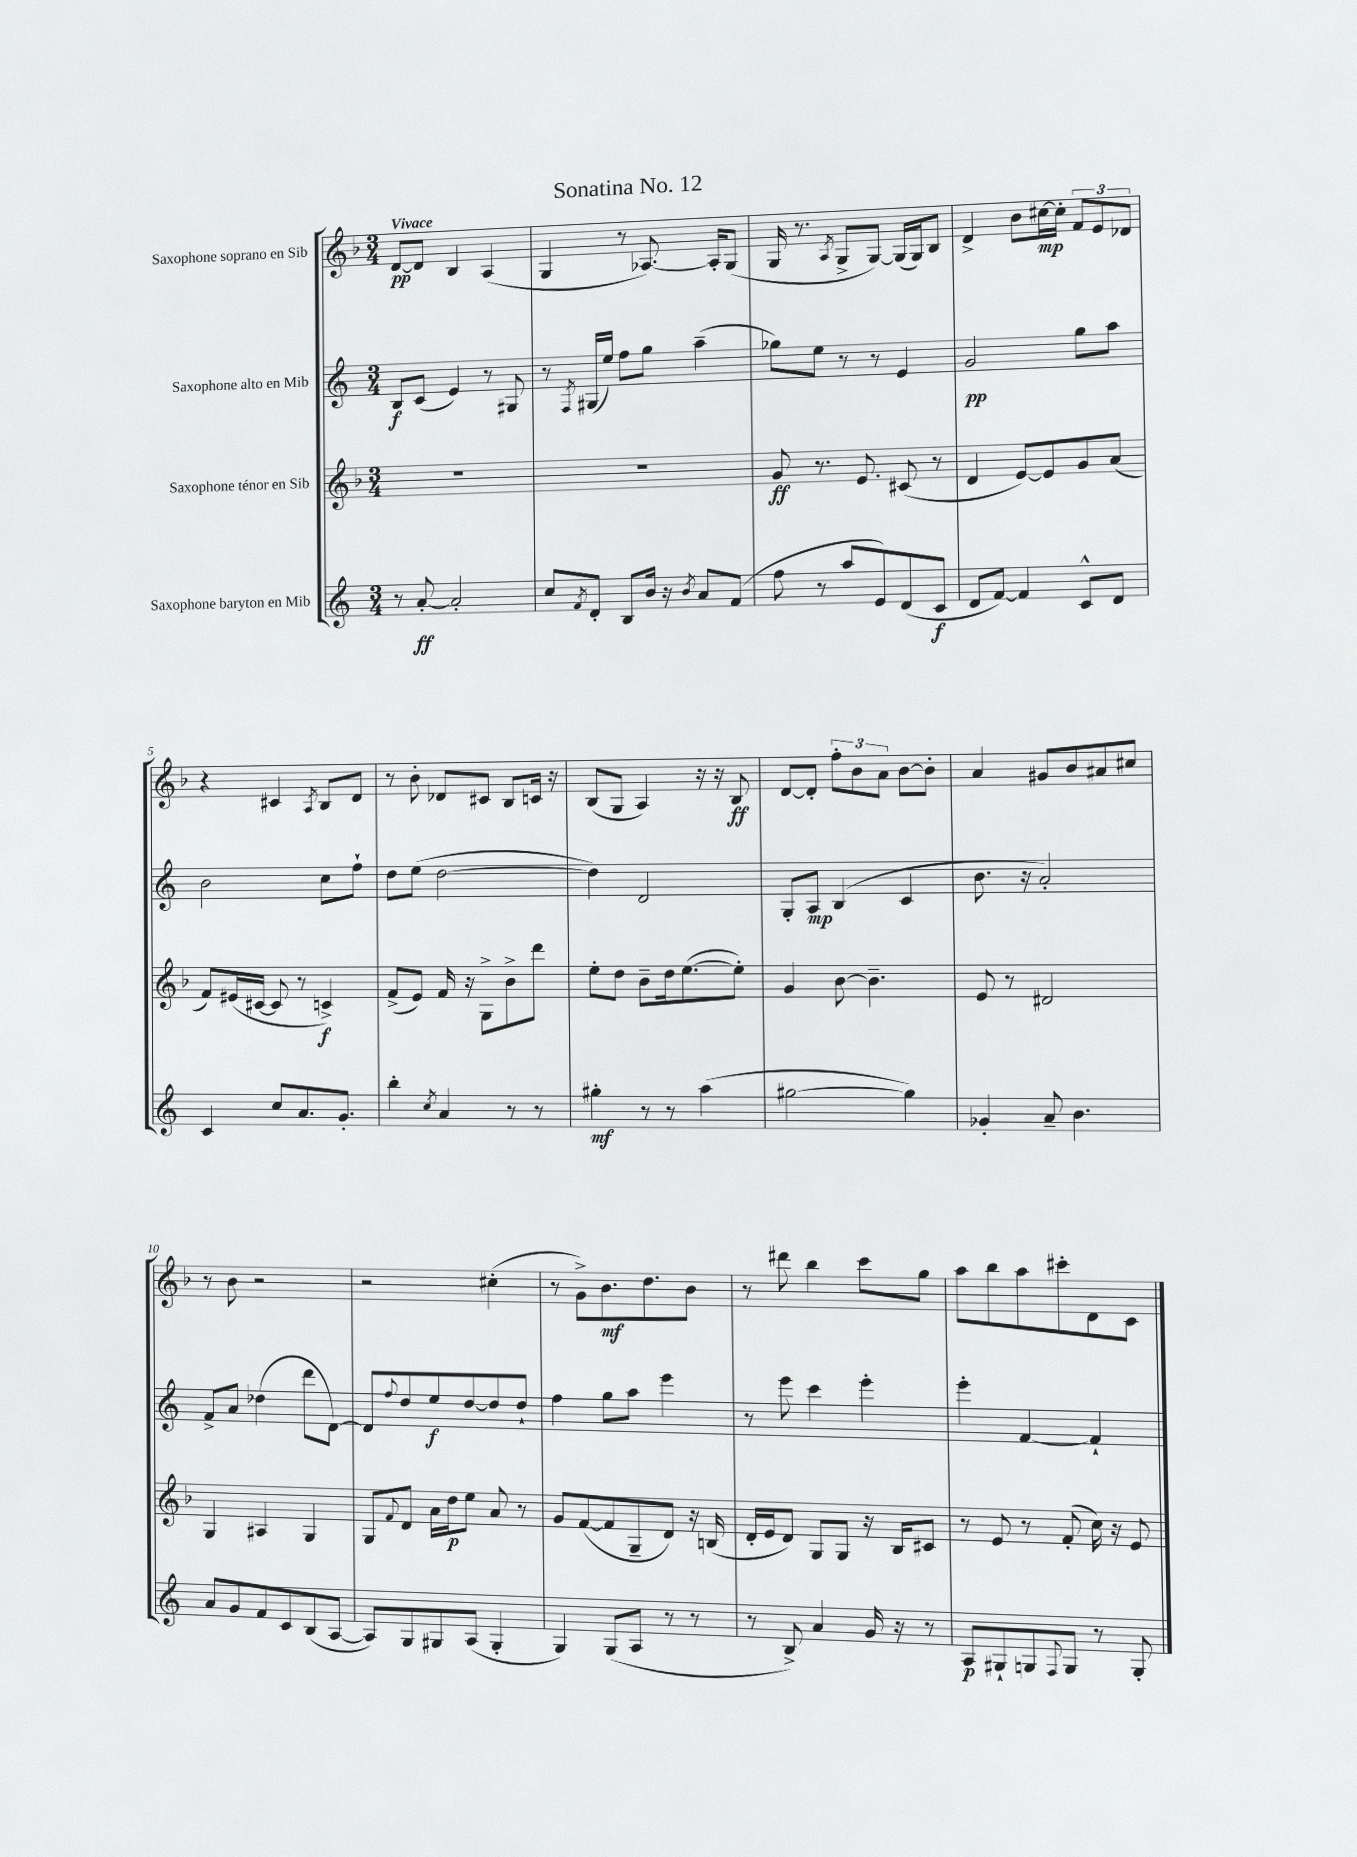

**kern	**dynam	**kern	**dynam	**kern	**dynam	**kern	**dynam
*part4	*part4	*part3	*part3	*part2	*part2	*part1	*part1
*staff4	*staff4	*staff3	*staff3	*staff2	*staff2	*staff1	*staff1
*I"Saxophone baryton en Mib	*	*I"Saxophone ténor en Sib	*	*I"Saxophone alto en Mib	*	*I"Saxophone soprano en Sib	*
*clefG2	*	*clefG2	*	*clefG2	*	*clefG2	*
*k[]	*	*k[b-]	*	*k[]	*	*k[b-]	*
*M3/4	*	*M3/4	*	*M3/4	*	*M3/4	*
=1	=1	=1	=1	=1	=1	=1	=1
!	!	!	!	!	!	!LO:TX:a:B:t=Vivace	!
8r	.	2.r	.	8B/L	f	[8d/L	pp
[8a'/	ff	.	.	(8c/J	.	8d/J]	.
2a'/]	.	.	.	4e/)	.	4B-/	.
.	.	.	.	8r	.	(4A/	.
.	.	.	.	8G#X/	.	.	.
=2	=2	=2	=2	=2	=2	=2	=2
8cc/L	.	2.r	.	8r	.	4G/	.
8qf/	.	.	.	8qF/	.	.	.
8d'/J	.	.	.	(16G#X/LL	.	.	.
.	.	.	.	16ee/JJ)	.	.	.
8B/L	.	.	.	8ff\L	.	8r	.
16b/Jk	.	.	.	8gg\J	.	[8.A-X/)	.
16r	.	.	.	.	.	.	.
8qb/	.	.	.	.	.	.	.
8a/L	.	.	.	(4aa~\	.	.	.
.	.	.	.	.	.	16A-'/KL]	.
(8f/J	.	.	.	.	.	(8G/J	.
=3	=3	=3	=3	=3	=3	=3	=3
8ff\	.	8g/	ff	8gg-X\L)	.	16G/	.
.	.	.	.	.	.	8.r	.
8r	.	8.r	.	8ee\J	.	.	.
.	.	.	.	.	.	8qA/	.
8aa/L	.	.	.	8r	.	8G^/L	.
.	.	8.e/	.	.	.	.	.
8e/)	.	.	.	8r	.	[8G/J)	.
(8d/	.	(8c#X/	.	4e/	.	(16G/LL]	.
.	.	.	.	.	.	16G/J)	.
8c/J	f	8r	.	.	.	8B-/J	.
=4	=4	=4	=4	=4	=4	=4	=4
8d/L	.	4d/	.	2g/	pp	4d^/	.
[8f/J)	.	.	.	.	.	.	.
4f/]	.	[8e/L)	.	.	.	8b-\L	.
.	.	8e/]	.	.	.	[16cc#X\L	mp
.	.	.	.	.	.	16cc#'\JJ]	.
8c^^/L	.	8g/	.	8gg\L	.	12f/L	.
.	.	.	.	.	.	12e/	.
8d/J	.	(8a/J	.	8aa\J	.	.	.
.	.	.	.	.	.	12d-X/J	.
!!LO:LB:g=z
=5	=5	=5	=5	=5	=5	=5	=5
4c/	.	8f/L)	.	2b\	.	4r	.
.	.	(16e#X/L	.	.	.	.	.
.	.	[16c#X/JJ	.	.	.	.	.
8cc/L	.	8c#/]	.	.	.	4c#X/	.
8.a/	.	8r	.	.	.	.	.
.	.	.	.	.	.	8qA/	.
.	.	4cn^/)	f	8cc\L	.	8B-/L	.
8.g'/J	.	.	.	.	.	.	.
.	.	.	.	8ff`\J	.	8d/J	.
=6	=6	=6	=6	=6	=6	=6	=6
4bb'\	.	(8f^/L	.	8dd\L	.	8r	.
.	.	8e/J)	.	(8ee\J	.	8b-'\	.
8qcc/	.	.	.	.	.	.	.
4a/	.	16f/	.	[2dd\	.	8d-X/L	.
.	.	16r	.	.	.	.	.
.	.	8G^\L	.	.	.	8c#X/J	.
8r	.	8b-^\	.	.	.	8B-/L	.
8r	.	8ddd\J	.	.	.	16cn/Jk	.
.	.	.	.	.	.	16r	.
=7	=7	=7	=7	=7	=7	=7	=7
4gg#X'\	mf	8ee'\L	.	4dd\])	.	(8B-/L	.
.	.	8dd\J	.	.	.	8G/J	.
8r	.	8b-~\L	.	2d/	.	4A/)	.
8r	.	16dd\k	.	.	.	.	.
.	.	([8.ee\	.	.	.	.	.
(4aa\	.	.	.	.	.	16r	.
.	.	.	.	.	.	16r	.
.	.	8ee'\J])	.	.	.	8B-/	ff
=8	=8	=8	=8	=8	=8	=8	=8
[2gg#X\	.	4g/	.	8G'/L	.	[8d/L	.
.	.	.	.	8A/J	mp	8d'/J]	.
.	.	[8b-\	.	(4B/	.	12ff'\L	.
.	.	.	.	.	.	12b-\	.
.	.	4.b-~\]	.	.	.	.	.
.	.	.	.	.	.	12a\J	.
4gg#\])	.	.	.	4c/	.	[8b-\L	.
.	.	.	.	.	.	8b-'\J]	.
=9	=9	=9	=9	=9	=9	=9	=9
4g-X'/	.	8e/	.	8.b\	.	4a/	.
.	.	8r	.	.	.	.	.
.	.	.	.	16r	.	.	.
8a~/	.	2d#X/	.	2a'/)	.	8g#X/L	.
4.b\	.	.	.	.	.	8b-/	.
.	.	.	.	.	.	8a#X/	.
.	.	.	.	.	.	8cc#X/J	.
!!LO:LB:g=z
=10	=10	=10	=10	=10	=10	=10	=10
8a/L	.	4G/	.	8f^/L	.	8r	.
8g/	.	.	.	8a/J	.	8b-\	.
8f/	.	4A#X/	.	(4dd-X\	.	2r	.
8c/	.	.	.	.	.	.	.
(8B/	.	4G/	.	8ddd\L	.	.	.
[8A/J	.	.	.	[8d\J)	.	.	.
=11	=11	=11	=11	=11	=11	=11	=11
8A/L])	.	8G/L	.	8d/L]	.	2r	.
.	.	8qqf/	.	8qqff/	.	.	.
8G/	.	8d/J	.	8dd/	.	.	.
8G#X/	.	16a\LL	.	8ee/	f	.	.
.	.	16dd\J	p	.	.	.	.
(8A/J	.	8ee\J	.	[8dd/	.	.	.
4G#'/	.	8a/	.	8dd/]	.	(4cc#X'\	.
.	.	8r	.	8dd`/J	.	.	.
=12	=12	=12	=12	=12	=12	=12	=12
4G/)	.	8g/L	.	4ff\	.	8r	.
.	.	([8f/	.	.	.	8g^\L)	.
(8G/L	.	8f/]	.	8gg\L	.	8.b-\	mf
8A/J	.	8G~/	.	8aa\J	.	.	.
.	.	.	.	.	.	8.dd\	.
8r	.	8d/J)	.	4eee\	.	.	.
8r	.	16r	.	.	.	8b-\J	.
.	.	(16Bn/	.	.	.	.	.
=13	=13	=13	=13	=13	=13	=13	=13
8r	.	16d'/LL	.	8r	.	8r	.
.	.	16e/J	.	.	.	.	.
8B^/)	.	8d/J)	.	8eee\	.	8ddd#X\	.
4a/	.	8G/L	.	4ccc\	.	4bb-\	.
.	.	8G/J	.	.	.	.	.
16g/	.	16r	.	4eee'\	.	8ccc\L	.
16r	.	16B-/KL	.	.	.	.	.
8r	.	8c#X/J	.	.	.	8gg\J	.
=14	=14	=14	=14	=14	=14	=14	=14
8A/L	p	8r	.	4eee'\	.	8aa\L	.
8G#X`/	.	8e/	.	.	.	8bb-\	.
8Gn/	.	8r	.	[4f/	.	8aa\	.
8qqF/	.	.	.	.	.	.	.
8G/J	.	(8f'/	.	.	.	8ccc#X'\	.
8r	.	16cc\)	.	4f`/]	.	8d\	.
.	.	16r	.	.	.	.	.
8G'/	.	8e/	.	.	.	8c\J	.
==	==	==	==	==	==	==	==
*-	*-	*-	*-	*-	*-	*-	*-
